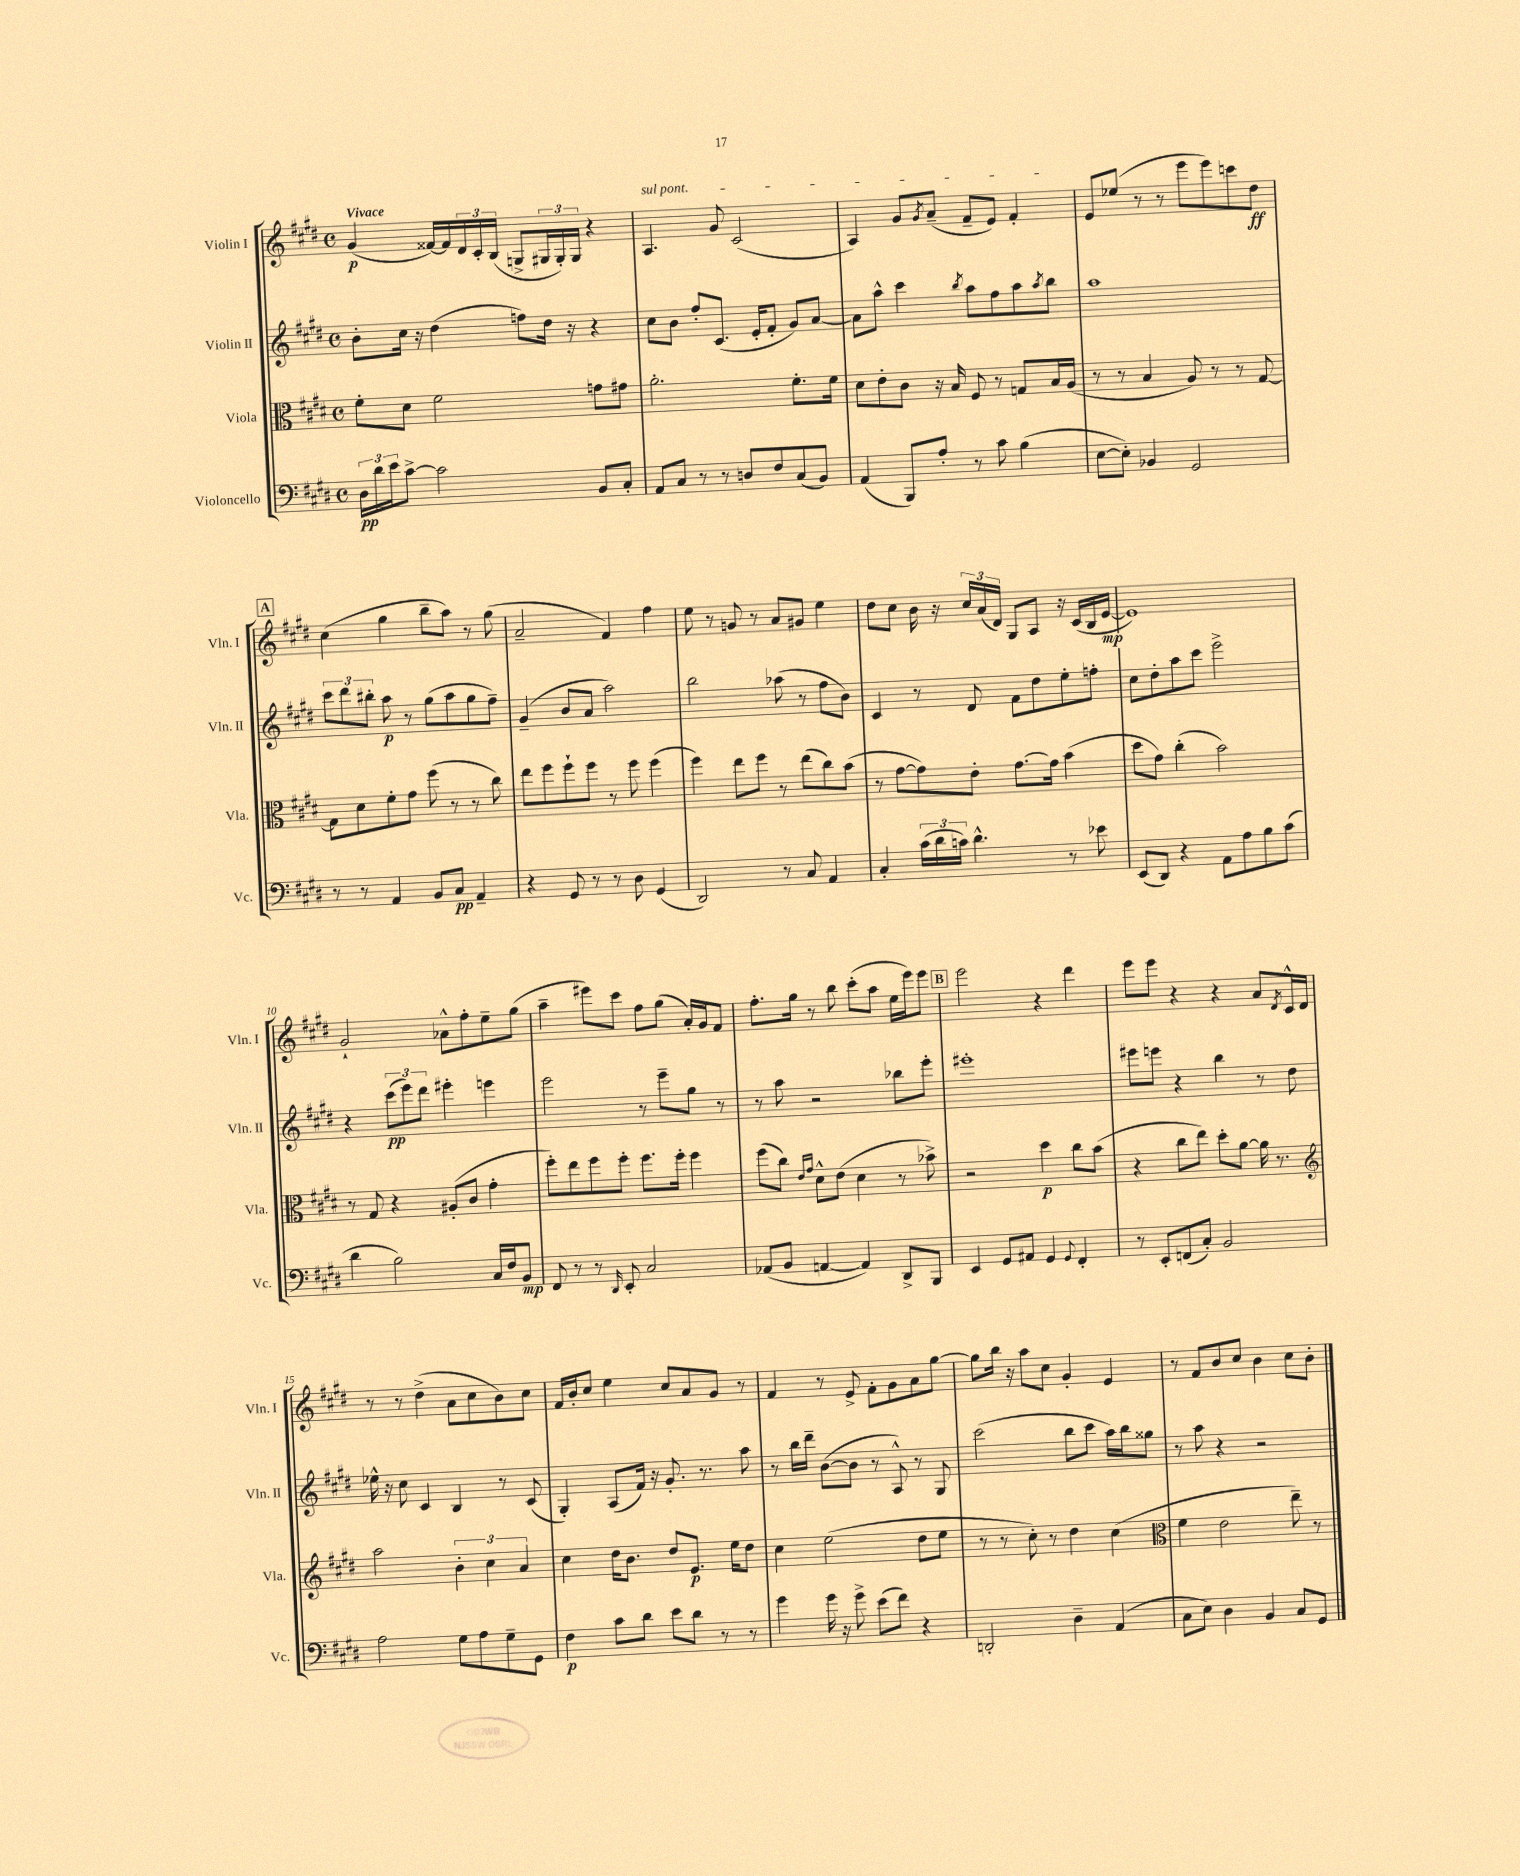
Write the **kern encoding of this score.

**kern	**kern	**kern	**kern
*staff4	*staff3	*staff2	*staff1
*clefF4	*clefC3	*clefG2	*clefG2
*k[f#c#g#d#]	*k[f#c#g#d#]	*k[f#c#g#d#]	*k[f#c#g#d#]
*M4/4	*M4/4	*M4/4	*M4/4
*met(c)	*met(c)	*met(c)	*met(c)
24D#	8f#'	8b'	(4g#
24d#	.	.	.
24e	.	.	.
[8c#^	8d#	16cc#	.
.	.	16r	.
2c#]	2f#	(4dd#	[16f##)
.	.	.	16f##]
.	.	.	24d#
.	.	.	24c#'
.	.	.	(24B
.	.	8ff)	8G^
.	.	16dd#	24G#
.	.	.	24G#')
.	.	16r	.
.	.	.	24G#
8BB	8g	4r	4r
8C#'	8g#	.	.
=	=	=	=
8AA	2.a'	8cc#	4.A
8C#	.	8b	.
8r	.	8ff#'	.
8r	.	(8.c#	8g#
8D	.	.	(2c#
.	.	16e'	.
8F#	.	8f#'	.
(8C#	8.f#'	8g#)	.
8BB)	.	[8a	.
.	16f#	.	.
=	=	=	=
(4AA	8d#	8a]	4A)
.	8e'	8aa^^	.
8BBB)	8c#	4ccc#	8g#
.	.	.	8qg#
8A'	16r	.	(8a~
.	16B	.	.
.	.	8qbb	.
8r	8F#	8aa	8f#~
8c#	8r	8ff#	8e)
(4B	8G	8aa	4f#'
.	.	8qaa	.
.	16B	8bb	.
.	(16A	.	.
=	=	=	=
[8E	8r	1aa	8e
8E'])	8r	.	(8ee-
4BB-	4B	.	8r
.	.	.	8r
2GG#	8A)	.	8eee
.	8r	.	8eee)
.	8r	.	8ccc
.	[8G#	.	8dd#
=	=	=	=
8r	8G#]	12ccc#	(4cc#
.	.	12ddd#	.
8r	8d#	.	.
.	.	12bb#'	.
4AA	8f#'	8aa	4gg#
.	8g#	8r	.
8BB	(8ff#	(8gg#	8bb~
8C#	8r	8aa	8aa)
4AA~	8r	8gg#	8r
.	8cc#)	8ff#~)	(8gg#
=	=	=	=
4r	8ee	(4g#~	2a~
.	8ff#	.	.
8GG#	8ff#`	8b	.
8r	8ff#	8a	.
8r	8r	2aa)	4f#)
8D#	8ff#	.	.
(4GG#	(4ff#	.	4ff#
=	=	=	=
2DD#)	4ff#)	2bb	8ee
.	.	.	8r
.	8ee	.	8g
.	8ff#	.	8r
8r	8r	(8aa-	8a
8C#	(8ee	8r	8g#
4AA	8cc#)	8ff#	4ee
.	(8b	8b)	.
=	=	=	=
4C#'	8r	4c#	8dd#
.	[8g#	.	8cc#
(24c#	8g#])	8r	16b
24d#	.	.	.
.	.	.	16r
24c)	.	.	.
4.d#^^	8e'	8d#	24cc#
.	.	.	(24a
.	.	.	24d#)
.	[8.g#	8f#	8G#
.	.	8dd#	8A
.	16g#]	.	.
8r	(4b	8ee'	16r
.	.	.	(16c#
8e-	.	8ff'	16B
.	.	.	[16e
=	=	=	=
(8EE	8dd#	8cc#	1e])
8DD#)	8g#)	8dd#'	.
4r	(4cc#'	8aa	.
.	.	8ccc#	.
8AA	2b)	2eee^	.
8A	.	.	.
8B	.	.	.
(8c#	.	.	.
=	=	=	=
4d#	8r	4r	2g#`
.	8G#	.	.
2B)	4r	(12ccc#	.
.	.	12eee)	.
.	.	12ddd#	.
.	(8A#'	4eee#'	8a-^^
.	8c#	.	8ff#'
16C#	4g#'	4eee	8ee~
16F#	.	.	.
8BB	.	.	(8gg#
=	=	=	=
8FF#	8ff#')	2eee	4aa~
8r	8ee	.	.
8r	8ff#	.	8eee#)
16qqDD#	.	.	.
8EE'	8ff#'	.	8ccc#
2C#	8.ff#	8r	8ff#
.	.	8eee~	(8gg#
.	16ff#'	.	.
.	4ff#	8gg#	16a')
.	.	.	16g#
.	.	8r	8f#
=	=	=	=
(8AA-	(8ff#	8r	8.ff#'
8BB	8cc#)	8aa	.
.	.	.	16gg#
.	16qqe	.	.
.	16qqg#	.	.
[4AA	8d#^^	2r	8r
.	(8e	.	8bb
4AA])	4d#	.	(8ccc#'
.	.	.	8aa
8DD#^	8r	8bb-	16ee
.	.	.	16eee)
8BBB	8b-^)	8eee'	8eee
=	=	=	=
4EE	2r	1eee#'	2eee
8GG#	.	.	.
8AA#	.	.	.
4GG#	4dd#	.	4r
8qqGG#	.	.	.
4FF#'	8cc#	.	4ddd#
.	(8b	.	.
=	=	=	=
8r	4r	8eee#	8eee
8EE'	.	8eee	8eee
(8FF	8cc#	4r	4r
8C#')	8ee)	.	.
2BB	8dd#'	4bb	4r
.	[8a	.	.
.	16a]	8r	8a
.	8.r	.	.
.	.	.	8qd#
.	.	8dd#	16c#^^
.	.	.	16d#
=	=	=	=
*	*clefG2	*	*
2A	2aa	16ee-^^	8r
.	.	16r	.
.	.	8cc#	8r
.	.	4c#	(4dd#^
8G#	6b'	4B	8a
8A	.	.	8cc#
.	6cc#	.	.
8G#~	.	8r	8b)
.	6a	.	.
8GG#	.	(8c#	8cc#
=	=	=	=
4F#	4cc#	4G#')	16f#
.	.	.	16b'
.	.	.	8cc#
8c#	16dd#	(8A	4ee
.	8.b	.	.
8d#	.	16f#)	.
.	.	16r	.
8e	8dd#	8.g#'	8cc#
8d#	8.e	.	8a
.	.	8.r	.
8r	.	.	8g#
.	16ee	.	.
8r	8dd#	8aa	8r
=	=	=	=
4g#	4cc#	8r	4f#
.	.	16bb	.
.	.	16ddd#~	.
16g#	(2ee	([8b	8r
16r	.	.	.
8g#^	.	8b]	8e^
(8e	.	8r	8f#'
8f#)	.	8A^^)	8g#
4r	8dd#	8r	8a
.	8ee	8G#	[8gg#
=	=	=	=
2DD'	8r	(2ccc#	8gg#]
.	8r	.	16bb
.	.	.	16r
.	8cc#')	.	8aa
.	8r	.	8cc#
4D#~	4dd#	8bb	4g#'
.	.	8ccc#	.
(4AA	(4cc#	16aa)	4e
.	.	16bb	.
.	.	8gg##	.
=	=	=	=
*	*clefC3	*	*
8C#	4f#	8r	8r
8E)	.	8aa	8f#
4D#	2e	4r	8b
.	.	.	8cc#
4BB	.	2r	4b
8C#	8ee~)	.	8cc#
8GG#	8r	.	8b'
==	==	==	==
*-	*-	*-	*-
